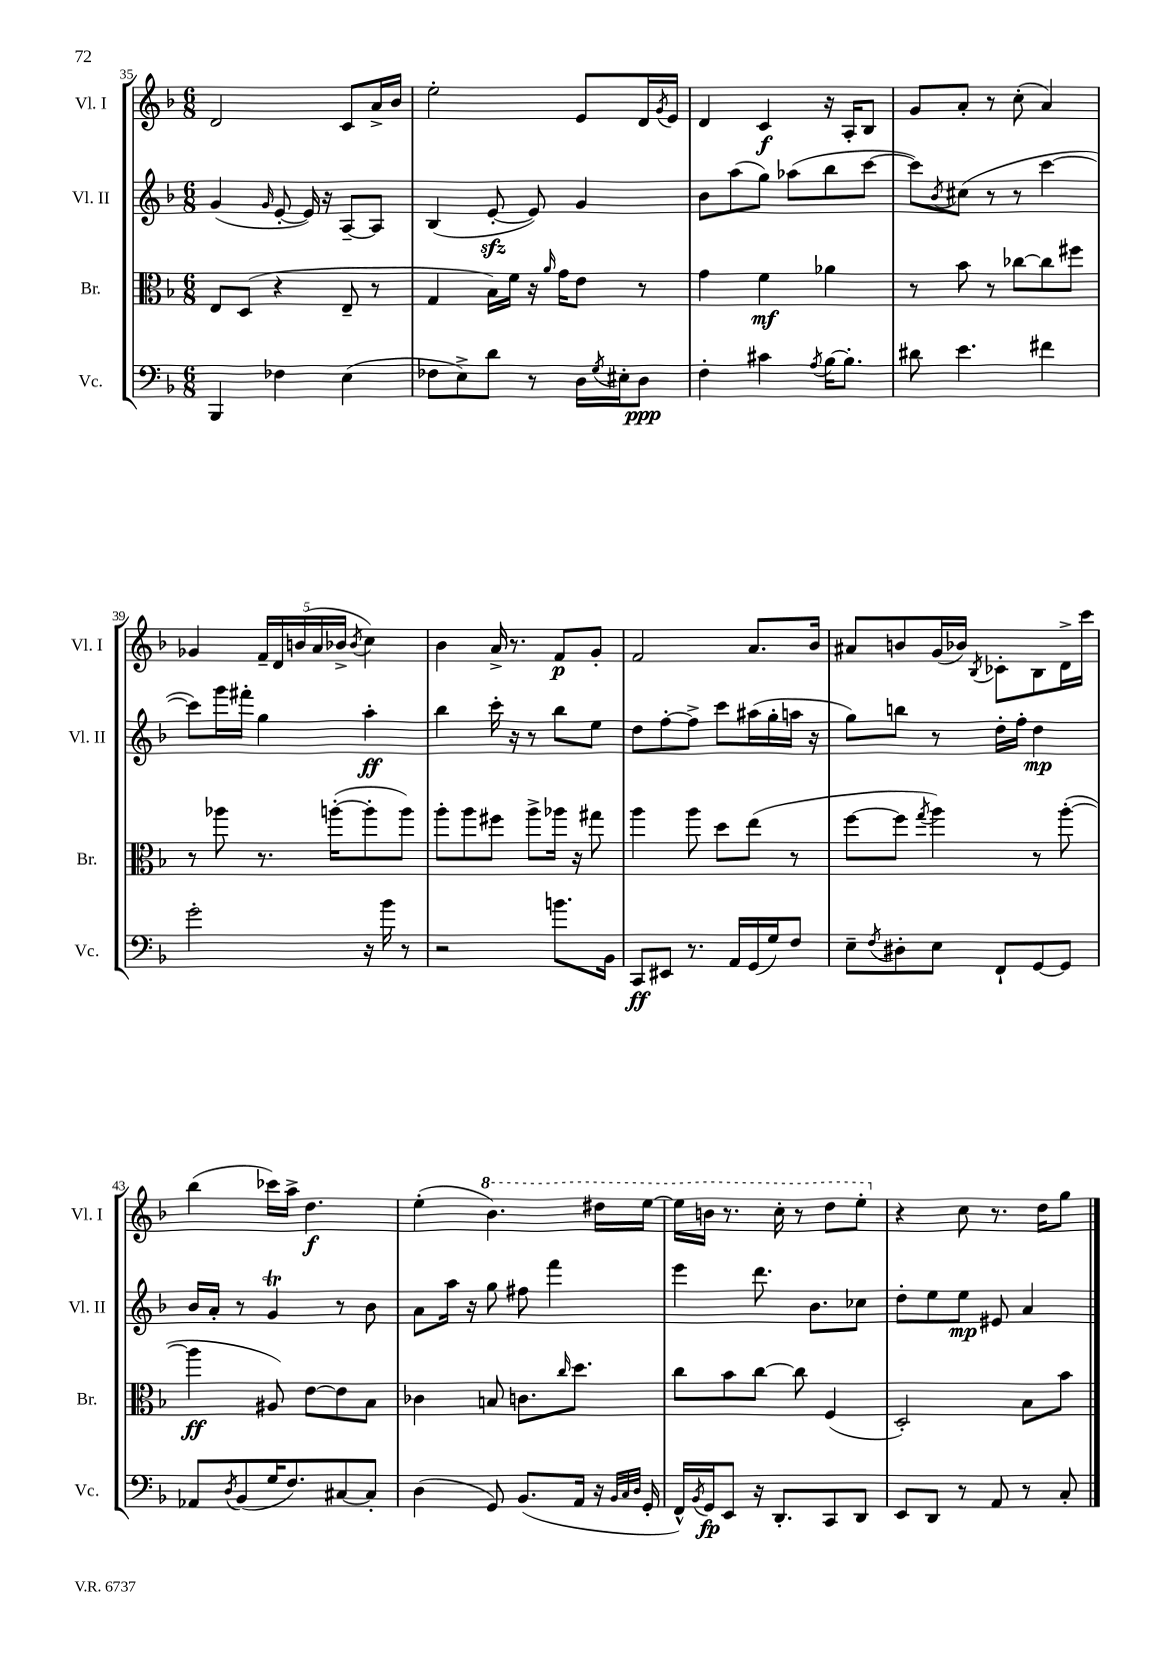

**kern	**kern	**kern	**kern
*staff4	*staff3	*staff2	*staff1
*clefF4	*clefC3	*clefG2	*clefG2
*k[b-]	*k[b-]	*k[b-]	*k[b-]
*M6/8	*M6/8	*M6/8	*M6/8
4BBB-	8E	(4g	2d
.	(8D	.	.
.	.	16qqg	.
4F-	4r	[8e'	.
.	.	16e])	.
.	.	16r	.
(4E	8E~	[8A~	8c
.	8r	8A]	16a^
.	.	.	16b-
=	=	=	=
8F-	4G	(4B-	2ee'
8E^)	.	.	.
8d	16B-)	[8e'	.
.	16f	.	.
8r	16r	8e])	.
.	16qqa	.	.
.	16g	.	.
16D	8e	4g	8e
8qG	.	.	.
16E#'	.	.	.
8D	8r	.	16d
.	.	.	8qg
.	.	.	16e
=	=	=	=
4F'	4g	8b-	4d
.	.	(8aa	.
4c#	4f	8gg)	4c
.	.	(8aa-	.
8qA	.	.	.
[16B-	4a-	8bb-	16r
8.B-']	.	.	16A'
.	.	[8ccc	8B-
=	=	=	=
8d#	8r	8ccc])	8g
.	.	8qb-	.
4.e	8b-	(8cc#	8a'
.	8r	8r	8r
.	[8cc-	8r	(8cc'
4f#	8cc-]	[4ccc	4a)
.	8ff#	.	.
=	=	=	=
2g'	8r	8ccc])	4g-
.	8aa-	16ggg	.
.	.	16fff#'	.
.	8.r	4gg	20f~
.	.	.	20d
.	.	.	(20b
.	.	.	20a
.	([16aa'	.	.
.	.	.	20b-^
.	.	.	8qb-
16r	8aa']	4aa'	4cc)
16b-	.	.	.
8r	8aa)	.	.
=	=	=	=
2r	8aa'	4bb-	4b-
.	8aa	.	.
.	8ff#	16ccc'	16a^
.	.	16r	8.r
.	8aa^	8r	.
8.b	16aa-	8bb-	8f
.	16r	.	.
.	8gg#	8ee	8g'
16BB-	.	.	.
=	=	=	=
8CC	4aa	8dd	2f
8EE#	.	[8ff'	.
8.r	8aa	8ff^]	.
.	8dd	8ccc	.
16AA	.	.	.
(16GG	(8ee	(16aa#	8.a
16G)	.	16gg'	.
8F	8r	16aa	.
.	.	16r	16b-
=	=	=	=
8E~	[8ff	8gg)	8a#
8qF	.	.	.
8D#'	8ff]	8bb	8b
.	8qgg	.	.
8E	4aa)	8r	(16g
.	.	.	16b-)
.	.	.	8qB-
8FF`	.	16dd'	8c-'
.	.	16ff'	.
[8GG	8r	4dd	8B-
8GG]	([8aa'	.	16d^
.	.	.	16ccc
=	=	=	=
8AA-	4aa]	16b-	(4bb-
.	.	16a'	.
8qD	.	.	.
(8BB-	.	8r	.
16G	8A#)	4g	16ccc-)
8.F)	.	.	16aa^
.	[8e	.	4.dd
[8C#	8e]	8r	.
8C#']	8B-	8b-	.
=	=	=	=
(4D	4c-	8a	(4ee'
.	.	16aa	.
.	.	16r	.
8GG)	8B	8gg	4.bb-)
(8.BB-	8.c	8ff#	.
.	.	4fff	.
.	16qqcc	.	.
16AA	8.dd	.	.
16r	.	.	16ddd#
32qqBB-	.	.	.
32qqC	.	.	.
32qqD	.	.	.
16GG'	.	.	[16eee
=	=	=	=
16FF^^)	8cc	4eee	16eee]
8qBB-	.	.	.
16GG	.	.	16bb
8EE	8b-	.	8.r
16r	[8cc	8.ddd	.
8.DD'	.	.	16ccc'
.	8cc]	.	8r
.	.	8.b-	.
8CC	(4F	.	8ddd
8DD	.	8cc-	8eee'
=	=	=	=
8EE	2D')	8dd'	4r
8DD	.	8ee	.
8r	.	8ee	8cc
8AA	.	8e#	8.r
8r	8B-	4a	.
.	.	.	16dd
8C'	8b-	.	8gg
==	==	==	==
*-	*-	*-	*-
